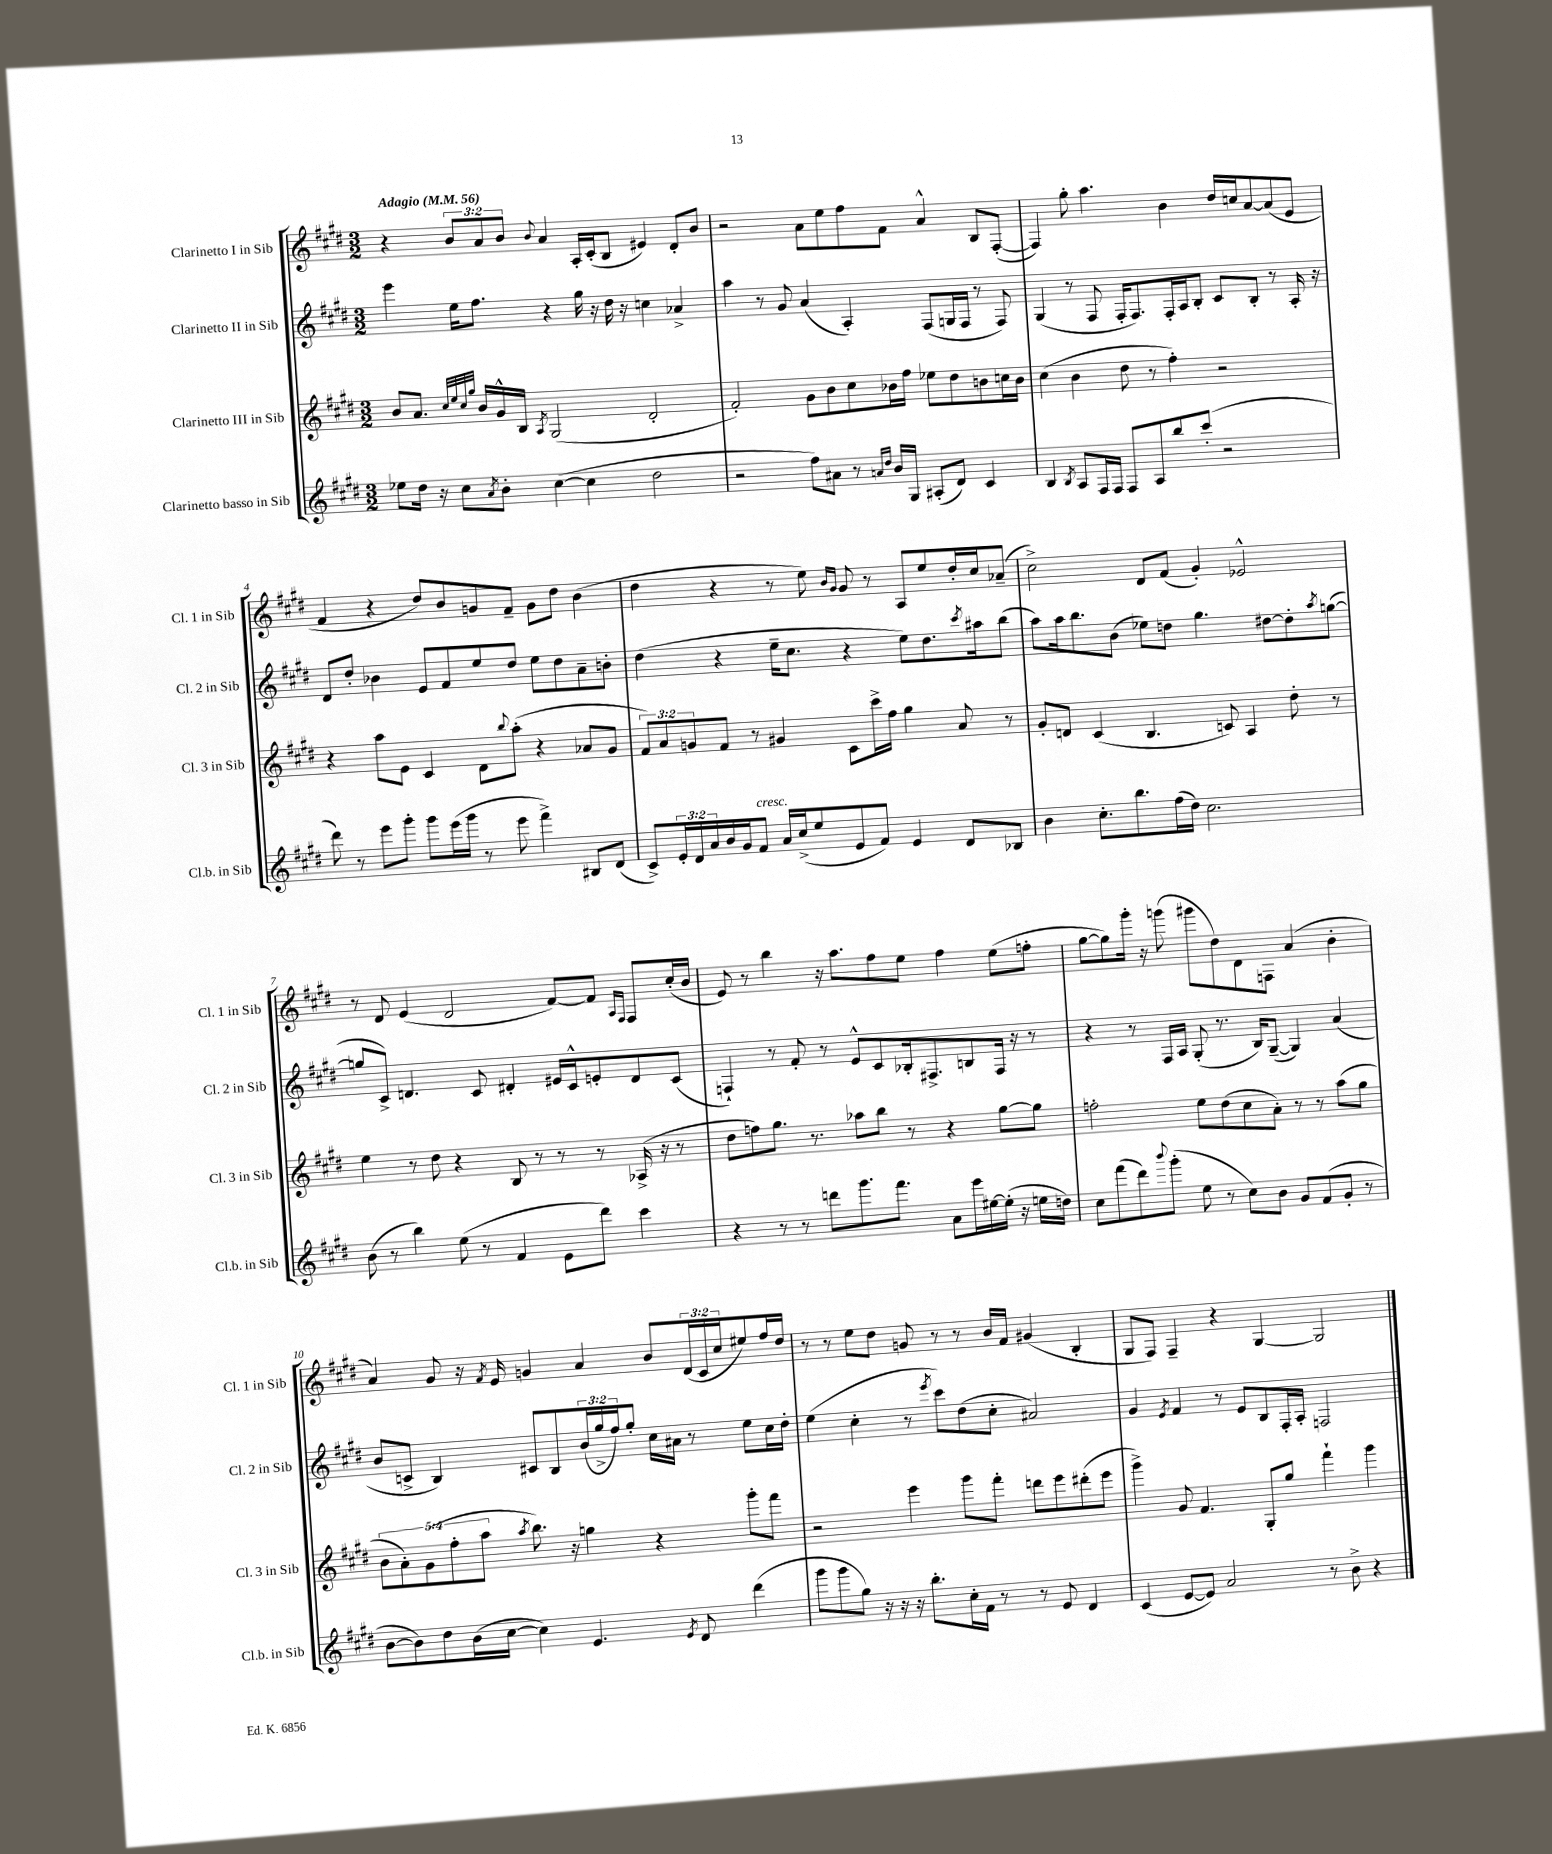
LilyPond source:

<<
\new StaffGroup <<
\new Staff = "s0" \with { instrumentName = "Clarinetto I in Sib" shortInstrumentName = "Cl. 1 in Sib" } {
    \clef treble \key e \major \numericTimeSignature \time 3/2 \override Staff.TupletNumber.text = #tuplet-number::calc-fraction-text \tempo "Adagio" 4 = 56
    r4 \tuplet 3/2 { b'8 a'8 b'8 } \appoggiatura { b'8 } a'4 a16-. cis'16-.( b8 eis'4) dis'8-. b'8 |
    r2 a'8 e''8 fis''8 fis'8 a'4-^ b8 fis8~-.( |
    fis4) gis''8-. a''4. b'4 dis''16 c''16 a'8~ a'8( e'8 |
    fis'4 r4 dis''8) b'8 g'8 fis'8-- g'8 dis''8 b'4( |
    dis''4 r4 r8 e''8) \grace { b'16 gis'16 } gis'8 r8 a8 e''8 dis''16-. cis''16 aes'8--( |
    cis''2->) dis'8 fis'8( gis'4-.) ees'2-^ |
    r8 dis'8 e'4( dis'2 fis'8~) fis'8 \grace { a16 fis16 } fis8 cis''16-.( b'16 |
    e'8) r8 b''4 r16 a''8. fis''8 e''8 fis''4 e''8( f''8-. |
    gis''8~ gis''8) gis'''16-. r16 g'''8( gis'''8 dis''8) dis'8 f8 a'4( b'4-. |
    a'4) gis'8 r16 \acciaccatura { fis'8 } e'16 g'4 a'4 b'8 \tuplet 3/2 { dis'16( cis'16 cis''16 } eis''8) fis''16 dis''16 |
    r8 r8 e''8 dis''8 g'8 r8 r8 b'16 fis'16 gis'4( b4-. |
    gis8 fis8) fis4-- r4 gis4~ gis2 \bar "|." |
}
\new Staff = "s1" \with { instrumentName = "Clarinetto II in Sib" shortInstrumentName = "Cl. 2 in Sib" } {
    \clef treble \key e \major \numericTimeSignature \time 3/2 \override Staff.TupletNumber.text = #tuplet-number::calc-fraction-text
    e'''4 e''16 fis''8. r4 gis''16 r16 dis''16 r16 c''4 aes'4-> |
    a''4 r8 gis'8 a'4( a4-.) fis8( g16 fis16 r8 fis8) |
    gis4( r8 fis8 fis16-. fis8.) fis16-. a16 b8-. cis'8 b8-. r8 a16-. r16 |
    dis'8 dis''8-. bes'4 e'8 fis'8 e''8 dis''8 e''8 dis''8 a'8-- b'8-. |
    dis''4( r4 e''16-- cis''8. r4 e''8) dis''8. \acciaccatura { cis'''8 } ais''16 b''8( |
    a''8) a''16 b''8. b'8( ees''8) d''8 gis''4. dis''8~ dis''8-. \acciaccatura { a''8 } g''8~( |
    g''8 cis'8->) d'4. cis'8 dis'4-. eis'16 cis'16-^ e'8-. dis'8 cis'8( |
    f4-!) r8 fis'8-. r8 e'8-^ cis'8 bes16-. fis8.-> b8 fis16 r16 r8 |
    r4 r8 fis16 a16 gis8-.( r8. b16) gis8~--( gis4) a'4( |
    b'8 c'8-> b4) cis'8 b8 \tuplet 3/2 { b'16( gis''16-> fis''16) } gis''8-. cis''16 ais'16 r8 e''8 cis''16 dis''16-. |
    e''4( cis''4-. r8 \acciaccatura { e'''8 } cis'''8) dis''8( cis''8-. ais'2) |
    gis'4 \acciaccatura { e'8 } fis'4 r8 e'8 b8 fis16-. a16-. f2 \bar "|." |
}
\new Staff = "s2" \with { instrumentName = "Clarinetto III in Sib" shortInstrumentName = "Cl. 3 in Sib" } {
    \clef treble \key e \major \numericTimeSignature \time 3/2 \override Staff.TupletNumber.text = #tuplet-number::calc-fraction-text
    b'8 a'8. \grace { cis''32 e''32 cis''32 gis''32 } b'16 gis'16-^ b16 \acciaccatura { a8 } gis2( dis'2-. |
    fis'2-.) gis'8 b'8 cis''8 bes'16 fis''16 ees''8 dis''8 b'8 c''16 b'16 |
    cis''4( b'4 dis''8 r8 fis''4-.) r2 |
    r4 a''8 e'8 cis'4 dis'8 \appoggiatura { b''8 } a''8-.( r4 aes'8 gis'8 |
    \tuplet 3/2 { fis'8) a'8 g'8 } fis'8 r8 gis'4 cis'8 cis'''16-> fis''16 gis''4 a'8 r8 |
    gis'8-. d'8 cis'4( b4. c'8) a4 dis''8-. r8 |
    e''4 r8 dis''8 r4 b8 r8 r8 r8 aes16->( r16 r8 |
    dis''8 f''8) gis''8. r8. aes''8 b''8 r8 r4 gis''8~ gis''8 |
    f''2-. e''8 dis''8( cis''8 a'8-.) r8 r8 a''8( gis''8 |
    \tuplet 5/4 { b'8 a'8-.) gis'8( fis''8-. a''8 } \acciaccatura { a''8 } b''8.) r16 g''4 r4 gis'''8-. fis'''8 |
    r2 e'''4 gis'''8 fis'''8-. d'''8 e'''8 dis'''8-.( e'''8 |
    gis'''4->) gis'8 fis'4. gis8-. gis''8 fis'''4-! gis'''4 \bar "|." |
}
\new Staff = "s3" \with { instrumentName = "Clarinetto basso in Sib" shortInstrumentName = "Cl.b. in Sib" } {
    \clef treble \key e \major \numericTimeSignature \time 3/2 \override Staff.TupletNumber.text = #tuplet-number::calc-fraction-text
    ees''8 dis''16 r16 cis''8 \acciaccatura { a'8 } b'8-. cis''4~( cis''4 dis''2 |
    r2 fis''8) ais'8 r8 \grace { a'16 dis''16 } b'16 gis16 ais8-.( dis'8) cis'4 |
    b4 \acciaccatura { b8 } a8 fis16 fis16 fis8 a8 b''8 cis'''8-.( r2 |
    dis'''8) r8 e'''8 gis'''8-. gis'''8 e'''16( gis'''16 r8 e'''8 fis'''4->) bis8 dis'8( |
    cis'8->) \tuplet 3/2 { e'16-. dis'16 a'16 } b'16 gis'16 fis'8^\markup { \italic "cresc." } a'16 cis''16->( e''8 e'8 fis'8) e'4 dis'8 bes8 |
    b'4 cis''8.-. b''8. fis''16( dis''16) cis''2. |
    b'8( r8 b''4) e''8( r8 fis'4 e'8 dis'''8) cis'''4 |
    r4 r8 r8 d'''8 gis'''8. fis'''8. a'8 e'''16 eis''16~ eis''16-.( r16 e''16 d''16) |
    cis''8 fis'''8( dis'''8) \appoggiatura { b'''8 } gis'''8-.( e''8 r8 cis''8) b'8 gis'8 fis'8( gis'8-. r8 |
    b'8~ b'8) dis''8 b'16( cis''16~ cis''4) e'4. \acciaccatura { e'8 } dis'8 dis'''4( |
    gis'''8 gis'''8 gis''8) r16 r16 r16 b''8.-. cis''16-. fis'16 r8 r8 e'8 dis'4 |
    cis'4( e'8~ e'8) a'2 r8 b'8-> r4 \bar "|." |
}
>>
>>
